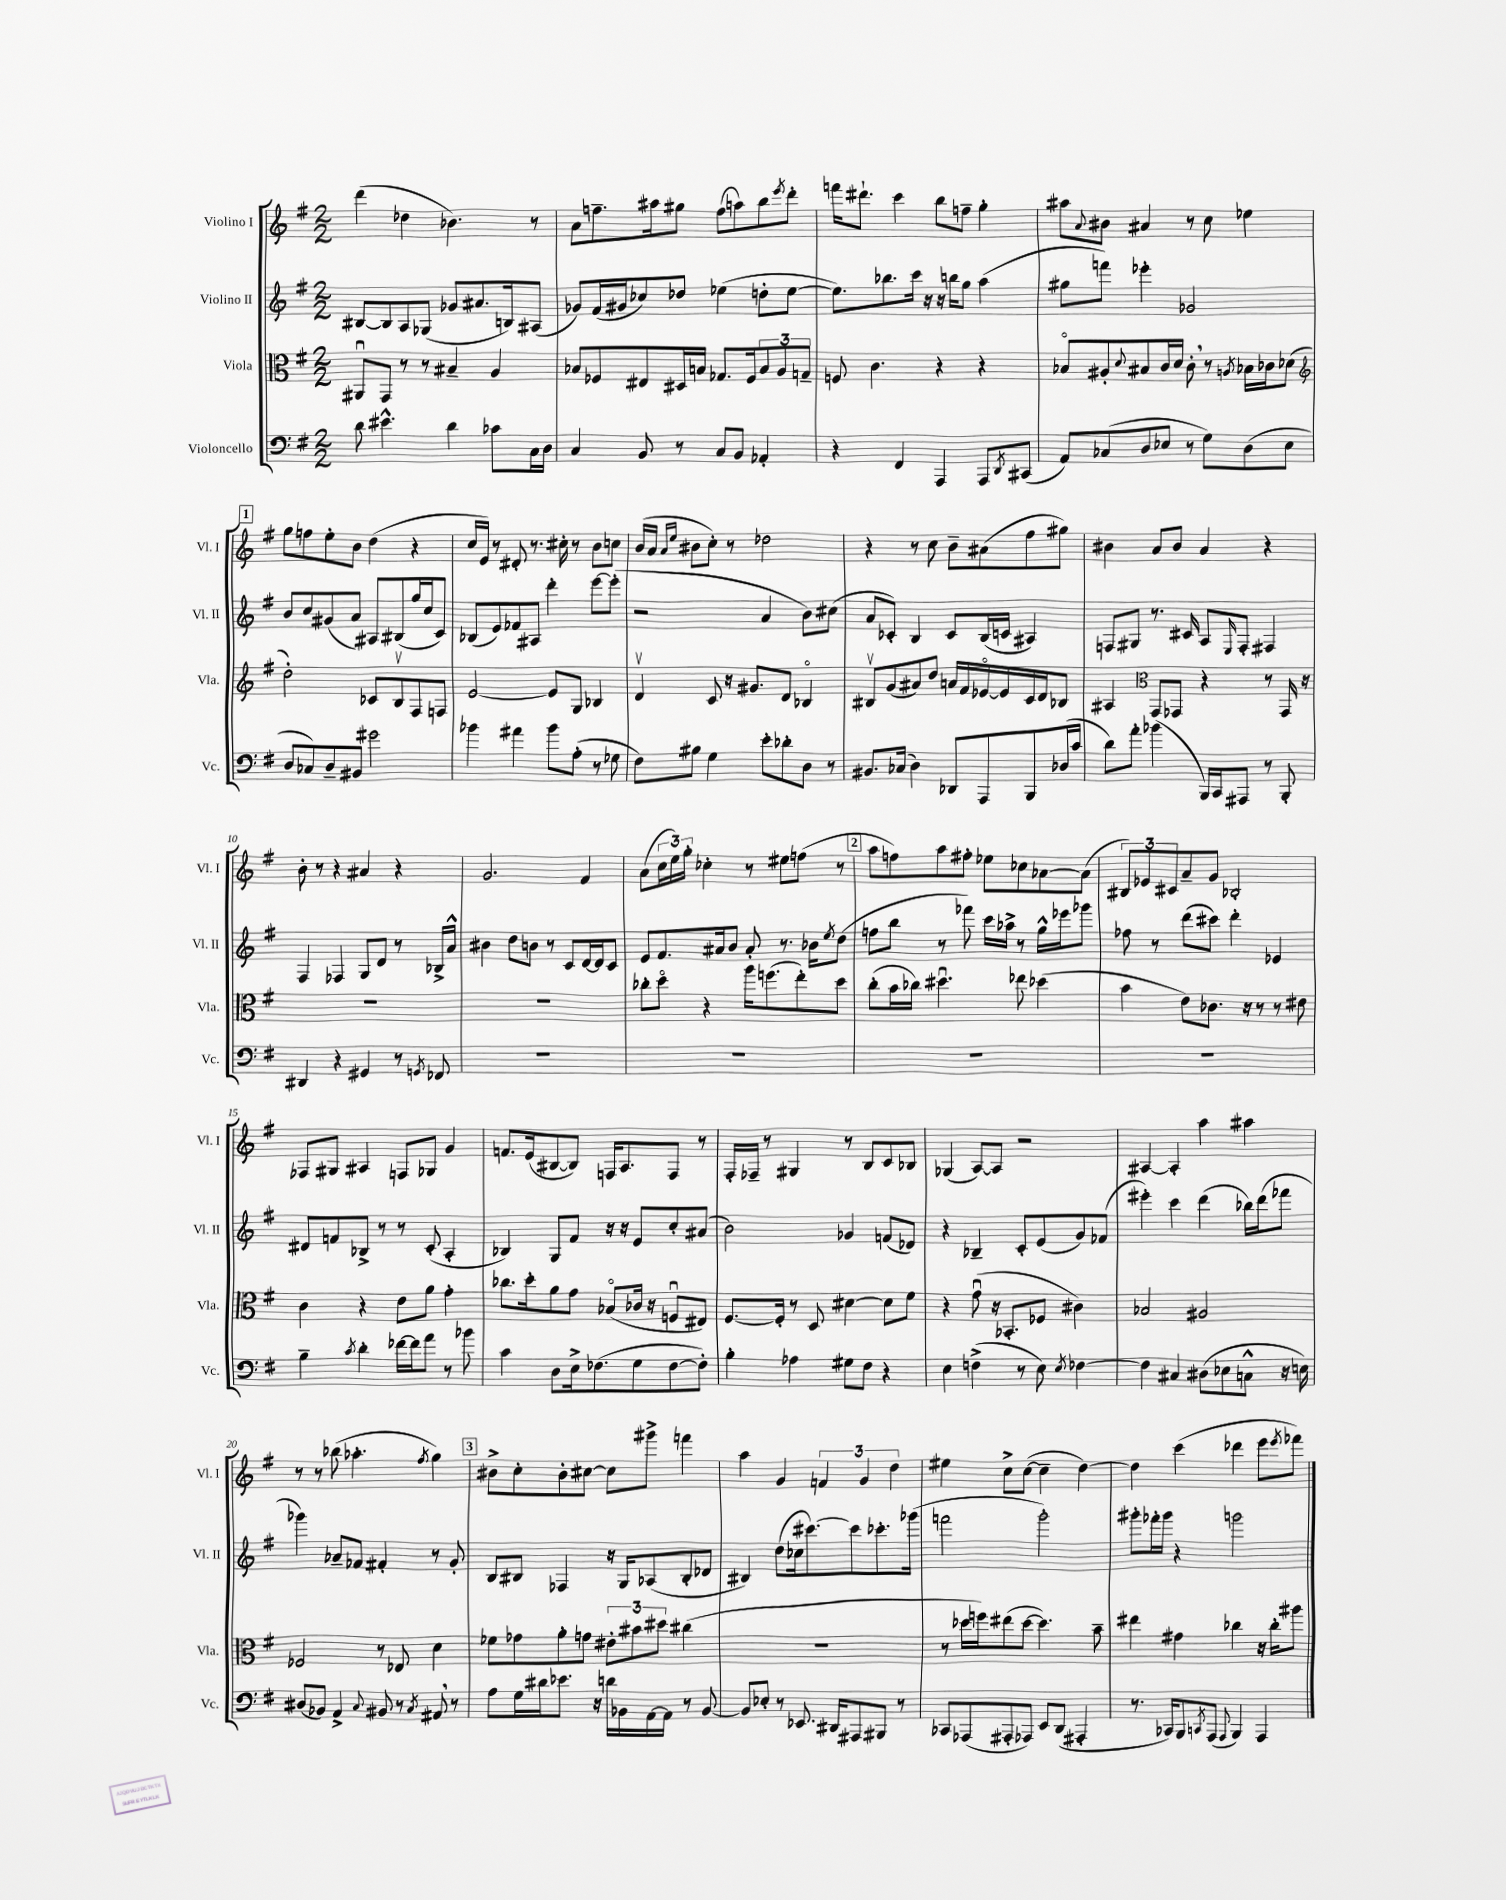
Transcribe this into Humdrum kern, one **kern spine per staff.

**kern	**kern	**kern	**kern
*part4	*part3	*part2	*part1
*staff4	*staff3	*staff2	*staff1
*I"Violoncello	*I"Viola	*I"Violino II	*I"Violino I
*I'Vc.	*I'Vla.	*I'Vl. II	*I'Vl. I
*clefF4	*clefC3	*clefG2	*clefG2
*k[f#]	*k[f#]	*k[f#]	*k[f#]
*M2/2	*M2/2	*M2/2	*M2/2
=1	=1	=1	=1
8d\	8AA#Xu/L	[8B#X/L	(4ddd\
4.e#X^^\	8GG/J	8B#/]	.
.	8r	8A/	4dd-X\
.	8r	(8G-X/J	.
4d\	4B#X~/	8g-X/L	4.b-X\)
.	.	8.a#X/	.
8c-X\L	4A/	.	.
.	.	16Bn/k)	.
16C\L	.	(8A#X/J	8r
16D\JJ	.	.	.
=2	=2	=2	=2
4C/	8B-X/L	8g-X/L)	8a\L
.	8F-X/	(16f#/L	8.ffn~\
.	.	16g#X/J	.
8BB/	8E#X/	8cc-X/)	.
.	.	.	16aa#X\k
8r	16D#X/L	8dd-X/J	8gg#X\J
.	16Bn/JJ	.	.
8C/L	8.G-X/L	(4ee-X\	(8ff\L
8BB/J	.	.	8aan\)
.	16F-/k	.	.
4AA-X'/	12B/	8ddn'\L	8bb\
.	12A/	.	.
.	.	.	8qeee/
.	.	[8ee-\J	8ddd'\J
.	12Gn~/J	.	.
=3	=3	=3	=3
4r	8Fn/	8.ee-\L])	16fffn\KL
.	.	.	8.ddd#X`\J
.	4.c\	.	.
.	.	8.bb-X\	.
4FF#/	.	.	4ccc\
.	.	16ccc\Jk	.
.	.	16r	.
4AAA/	4r	16r	8bb\L
.	.	16bbn\KL	.
.	.	8gg\J	8ffn~\J
8AAA/L	4r	(4aa\	4gg'\
8qDD/	.	.	.
(8CC#X/J	.	.	.
=4	=4	=4	=4
8AA/L)	8B-X/L	8gg#X\L	8aa#X\L
.	.	.	8qqa/
(8C-X/	8A#X'/	8fffn\J)	8b#X\J
.	8qqd/	.	.
8D/	8B#X/	4eee-X'\	4a#X/
8E-X/J	16c/L	.	.
.	16d/JJ	.	.
8r	8c',\	2g-X/	8r
8G\L)	8r	.	8cc\
.	8qAn/	.	.
(8D\	16B-X\LL	.	4ee-X\
.	16c-X\J	.	.
8E-\J	(8d-X\J	.	.
!!LO:LB:g=z
!!LO:REH:place=s1:t=1
=5	=5	=5	=5
*	*clefG2	*	*
8D/L	2dd'\)	8b/L	8gg\L
8C-X/)	.	8cc/	8ffn\
8D~/	.	(8g#X/	8ee'\
8BB#X/J	.	8a/J)	8b\J
2g#X\	8c-X/L	8A#X/L	(4dd\
.	8Bv/	(8B#X/	.
.	8F#/	16gg/L	4r
.	.	16cc/J	.
.	8Fn/J	8c/J)	.
=6	=6	=6	=6
4b-X\	[2e/	(8B-X/L	16cc/LL
.	.	.	16e/JJ)
.	.	8e/)	8r
4a#X\	.	8f-X/	8d#X'/
.	.	8A#X/J	8.r
8b-\L	8e/L]	4ddd'\	.
.	.	.	16cc#X'\
(8A'\J	8G/J	.	8r
8r	4B-X/	[8eee\L	8b\L
8G-X\	.	(8eee'\J]	8ccn\J
=7	=7	=7	=7
8F#\L)	4dv/	2r	(16b/LL
.	.	.	16a/JJ
.	.	.	16qqa/LL
.	.	.	16qqee/JJ
8B#X\J	.	.	8b#X\L
4G\	8c/	.	8cc'\J)
.	16r	.	8r
.	8.g#X/L	.	.
8e'\L	.	4a/	2dd-X\
8d-X'\	8d/J	.	.
8D\J	4B-X/	8b\L)	.
8r	.	(8cc#X\J	.
=8	=8	=8	=8
8.BB#X/L	8B#Xv/L	8a/L	4r
.	(8g/	8c-X'/J)	.
(16C-X/Jk	.	.	.
4D\)	8a#X/)	4B/	8r
.	8dd/J	.	8cc\
8DD-X/L	16an/LL	8c-/L	8b~\L
.	16f#/	.	.
8AAA/	[16e-X/	(16B/L	(8a#X\
.	16e-/]	16cn/JJ	.
8BBB/	16c/	4A#X/)	8ff#\
.	16d/J	.	.
(16D-X/L	8B-X/J	.	8gg#X\J)
16c/JJ	.	.	.
=9	=9	=9	=9
8d\L)	4A#X/	8Fn/L	4b#X\
8a'\J	.	8G#X/J	.
*	*clefC3	*	*
(4b-X\	8GG/L	8.r	8a/L
.	8GG-X/J	.	8b#/J
.	.	16c#X/	.
16BBB/LL)	4r	8A/L	4a/
16CC/J	.	.	.
.	.	16qqE/	.
8AAA#X/J	.	8F'/J	.
8r	8r	4F#X/	4r
8BBB'/	16GG-/	.	.
.	16r	.	.
!!LO:LB:g=z
=10	=10	=10	=10
4DD#X/	1r	4F#/	8b'\
.	.	.	8r
4r	.	4F-X/	4r
4GG#X/	.	8G/L	4a#X/
.	.	8d/J	.
8r	.	8r	4r
8qGGn/	.	.	.
8FF-X/	.	16B-X^/LL	.
.	.	16a^^/JJ	.
=11	=11	=11	=11
1r	1r	4b#X\	2.g/
.	.	8dd\L	.
.	.	8bn\J	.
.	.	8r	.
.	.	8c/L	.
.	.	[16d/L	4f#/
.	.	16d/J]	.
.	.	8c/J	.
=12	=12	=12	=12
1r	8cc-X'\L	8e/L	(8a\L
.	8dd\J	8.f#/	24cc\L
.	.	.	24ee\)
.	.	.	24gg'\JJ
.	4r	.	4cc-X'\
.	.	16a#X/k	.
.	.	8b/J	.
.	16aa\KL	8a#'/	8r
.	(8.ffn\	.	.
.	.	8.r	8ee#X\L
.	8ee'\)	.	(8ffn\J
.	.	16b-X\KL	.
.	.	8qee/	.
.	8dd\J	(8dd\J	8r
!!LO:REH:place=s1:t=2
=13	=13	=13	=13
1r	(8cc'\L	8ffn\L	8aa\L
.	16b\L	8bb\J	8ffn\)
.	16cc-X\JJ)	.	.
.	4.dd#Xu\	8r	8aa\
.	.	8fff-X\)	8ff#X'\J
.	.	16ccc\LL	8ee-X\L
.	.	16aa-X^\JJ	.
.	8ee-X\	8r	8cc-X\
.	(4dd-X\	16gg^^\LL	[8a-X\
.	.	16eee-X\J	.
.	.	8ggg-X\J	(8a-\J]
=14	=14	=14	=14
1r	4b\	8ff-X\	12B#X/L)
.	.	.	12e-X/
.	.	8r	.
.	.	.	12c#X/
.	8e\L)	(8ddd\L	8a~/
.	8.c-X\J	8ccc#X\J)	8g/J
.	.	4ddd'\	2B-X'/
.	16r	.	.
.	8r	.	.
.	8r	4e-X/	.
.	8e#X\	.	.
!!LO:LB:g=z
=15	=15	=15	=15
4B~\	4c\	8d#X/L	8F-X/L
.	.	8fn/	8G#X/J
8qc/	.	.	.
4d'\	4r	8B-X^/J	4A#X/
.	.	8r	.
[16f-X\LL	8e\L	8r	8Fn/L
16f-\J]	.	.	.
8a\J	8a\J	(8c'/	8G-X/J
8r	4g'\	4A'/	4g/
8b-X\	.	.	.
=16	=16	=16	=16
4c\	8.cc-X\L	4B-X/)	8.fn/L
.	16dd'\k	.	(16e/k
8D\L	8a\	8G/L	[8B#X/
16E^\k	8g\J	8f#/J	8B#/J])
(8.F-X\	.	.	.
.	(8B-X/L	16r	16Fn/KL
.	.	16r	8.A/
8G\	16c-X/Jk	8e/L	.
.	16r	.	.
[8F-\	8Fnu/L	8cc'/	8F/J
8F-'\J])	8E#X/J)	(8a#X/J	8r
=17	=17	=17	=17
4B'\	[8.F#/L	2b\)	16F#'/LL
.	.	.	16F-X~/JJ
.	.	.	8r
.	16F#'/Jk]	.	.
4A-X\	8r	.	4G#X/
.	8D/	.	.
8G#X\L	[4d#X\	4g-X/	8r
8F#\J	.	.	8B/L
4r	8d#\L]	(8fn/L	8c/
.	8f#\J	8d-X/J)	8B-X/J
=18	=18	=18	=18
4E\	4r	4r	(4G-X/
(4Fn^\	(8gu\	4B-X~/	[8A/L)
.	16r	.	8A/J]
.	8.BB-X'/L	.	.
8r	.	8c'/L	2r
8E\)	8F-X/J	(8e/	.
8qE/	.	.	.
[4F-X\	4c#X\)	8g/)	.
.	.	(8f-X/J	.
=19	=19	=19	=19
4F-\]	2B-X/	4eee#X'\)	[4A#X/
4C#X/	.	4ccc\	4A#'/]
(8D#X\L	2A#X/	(4ddd\	4aa\
8E-X\	.	.	.
8Cn^^\J	.	16bb-X\LL)	4aa#X\
.	.	(16ddd\J	.
16r	.	8fff-X\J	.
16En\)	.	.	.
!!LO:LB:g=z
=20	=20	=20	=20
(8D#X/L	2F-X/	4ggg-X\)	8r
8BB-X/J)	.	.	8r
4AA^/	.	8a-X~/L	(8bb-X\
.	.	8f-X/J	4.aa-X'\
8qqC/	.	.	.
8BB#X/	8r	4f#X'/	.
8r	8E-X/	.	.
8qC/	.	.	8qff#/
8AA#X,/	4d\	8r	4gg\)
8r	.	8g'/	.
!!LO:REH:place=s1:t=3
=21	=21	=21	=21
8A\L	8f-X\L	8B/L	8b#X^\L
16G\L	8g-X\	8B#X/J	8cc'\
16d#X\J	.	.	.
8.e-X\J	8a'\	4F-X/	8b#'\
.	8gn\J	.	[8cc#X\J
16r	.	.	.
16dn\LL	12e#X'\L	16r	8cc#\L]
16BB-X\	.	16G/KL	.
.	12b#X\	.	.
[16AA\	.	(8A-X/	8ggg#X^\J
.	12dd#X\J	.	.
16AA\JJ]	.	.	.
8r	(4cc#X\	8B#'/	4fffn\
[8BB-/	.	8d-X/J	.
=22	=22	=22	=22
8BB-/L]	1r	4B#X/)	4aa\
8E-X'/J	.	.	.
8r	.	(8dd\L	4g/
8.EE-X/	.	16cc-X\k	.
.	.	[8.ccc#X\)	.
.	.	.	6fn/
16DD#X/KL	.	.	.
8AAA#X/	.	8ccc#\]	.
.	.	.	6g/
8BBB#X/J	.	8.ccc-X'\	.
.	.	.	6dd\
8r	.	.	.
.	.	(16ggg-X\Jk	.
=23	=23	=23	=23
8CC-X/L	8r	2fffn\	4ee#X\
(8AAA-X/	16dd-X\LL	.	.
.	16ffn\J)	.	.
8AAA#X'/	(8ee#X\	.	8cc^\L
8AAA-X/J)	[8dd-\J	.	([8cc\J
8EE/L	4.dd-\])	2ggg'\)	4cc~\]
(8DD/J	.	.	.
4AAA#X'/	.	.	[4dd\)
.	8b~\	.	.
=24	=24	=24	=24
8.r	4ee#X\	8ggg#X'\L	4dd\]
.	.	16fff-X'\L	.
16CC-X/KL)	.	16ggg#\JJ	.
8BBB/	4g#X\	4r	(4ccc\
8qCCn/	.	.	.
(8AAA/J	.	.	.
8qqAAA/	.	.	.
4BBB/)	4cc-X\	2gggn\	4ddd-X\
4AAA/	16r	.	8eee\L
.	16cc-'\KL	.	.
.	.	.	8qeee/
.	8aa#X\J	.	8fff-X\J)
==	==	==	==
*-	*-	*-	*-
